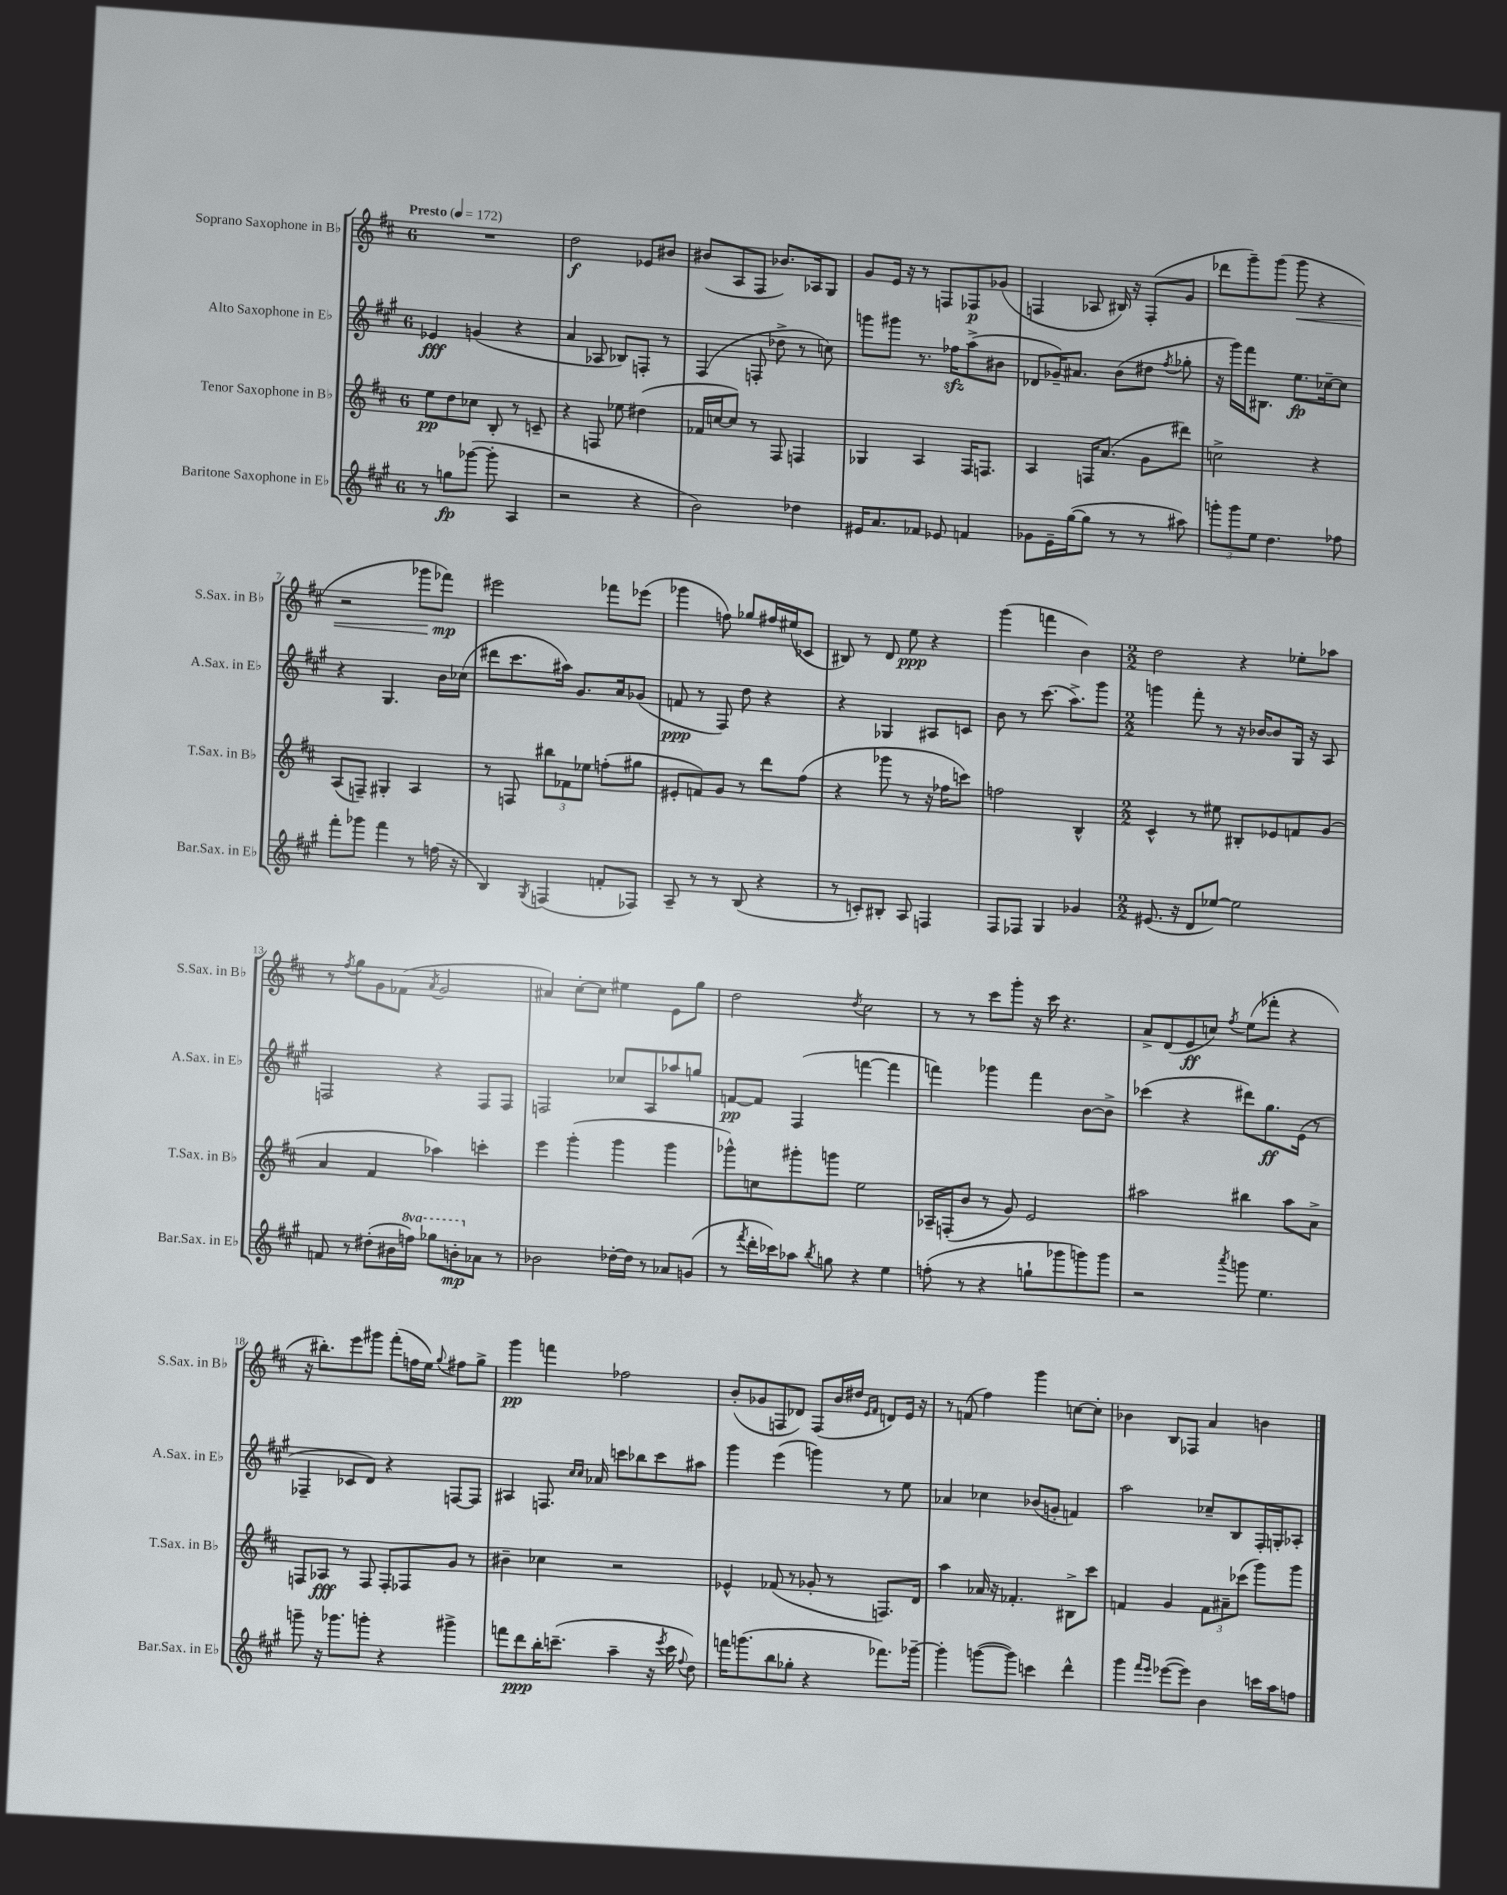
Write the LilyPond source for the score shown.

<<
\new StaffGroup <<
\new Staff = "s0" \with { instrumentName = "Soprano Saxophone in Bb" shortInstrumentName = "S.Sax. in Bb" } {
    \clef treble \key d \major \once \override Staff.TimeSignature.style = #'single-digit \time 6/8 \tempo "Presto" 4 = 172
    \autoBeamOff R2. |
    d''2\f ees'8[ bis'8] |
    bis'8[( a8 fis8] bes'8.[) aes16 g8] |
    g'8[ e'16] r16 r8 f8[ fes8\p ges'8]( |
    f4 aes8 bis16) r16 f8[-.( g'8] |
    des'''8[ g'''8--) g'''8]( g'''8\< r4 |
    r2 ges'''8[ fes'''8]\mp\!) |
    eis'''2 fes'''8[ ees'''8]( |
    ges'''4 f''8) ges''8[ fis''16 eis''16( ces'8] |
    bis8) r8 d'8 e''8\ppp r4 |
    g'''4( f'''4 b'4) |
    \numericTimeSignature \time 2/2 d''2 r4 ees''8[-. aes''8] |
    r8 \acciaccatura { fis''8 } g''8[ g'8 fes'8]( \acciaccatura { a'8 } g'2 |
    ais'4) cis''8[~-. cis''8] eis''4 e'8[ g''8] |
    d''2 \acciaccatura { d''8 } cis''2 |
    r8 r8 cis'''8[ g'''8]-. r16 cis'''16 r4. |
    a'8[-> d'8( e'8\ff c''8]) \acciaccatura { fis''8 } e''8[( fes'''8]-. r4 |
    r16 bis''8.[-.) e'''8 gis'''8] fis'''8[-.( f''16 e''16]) \appoggiatura { g''8 } fis''8[ g''8]-> |
    g'''4\pp f'''4 fes''2 |
    b'8[-.( ges'8 f8 des'8]) f8[( b'16 dis''16] \grace { e'16[ fis'16] } d'8[) e'16] r16 |
    r8 f'8( fis''4) g'''4 c''8[~ c''8]-. |
    bes'4 b8[ fes8] a'4 b'4 \bar "|." |
}
\new Staff = "s1" \with { instrumentName = "Alto Saxophone in Eb" shortInstrumentName = "A.Sax. in Eb" } {
    \clef treble \key a \major \once \override Staff.TimeSignature.style = #'single-digit \time 6/8
    \autoBeamOff ees'4\fff g'4( r4 |
    a'4 aes8 bes8[) f8]-. r8 |
    fis4( f8-. des''8-> r8 c''8) |
    g'''8[ gis'''8] r8. fes''16[\sfz a''8->( bis'8] |
    des'8[ ges'16--) ais'8.] b'8[( dis''8] \acciaccatura { fis''8 } ges''8-. |
    r16 gis'''16[) fis'''16 bis8.] e''8.[\fp ces''16~-- ces''8] |
    r4 gis4. b'16[ ces''16]( |
    dis'''8[ cis'''8. ais''16]) gis'8.[ a'16 ges'8]( |
    f'8\ppp r8 fis8) d''8 r4 |
    r4 ges4 ais8[ c'8] |
    b'8 r8 cis'''8.( a''8.[->) gis'''8] |
    \numericTimeSignature \time 2/2 g'''4 fis'''8-. r8 r16 bes'16[~ bes'8 gis16] r16 a8 |
    f2 r4 f8[ f8] |
    f2 ces''8[ a8 aes''8 g''8] |
    f'8[~\pp f'8] fis4( f'''4~ f'''4 |
    f'''4) ges'''4 f'''4 b'8[~ b'8]-> |
    ces'''4( r4 dis'''8[) gis''8.\ff e'16]( r8 |
    fes4-- ces'8[ d'8]) r4 f8[~ f8] |
    ais4 f8. \grace { cis''16[ cis''16] } aes'16 c'''8[ bes''8 c'''8 ais''8] |
    gis'''4 e'''4( g'''4) r8 e''8 |
    aes'4 ces''4 bes'8[( g'8]-. f'4) |
    a''2 ces''8[-- b8 fis16-. g16-. aes8]-. \bar "|." |
}
\new Staff = "s2" \with { instrumentName = "Tenor Saxophone in Bb" shortInstrumentName = "T.Sax. in Bb" } {
    \clef treble \key d \major \once \override Staff.TimeSignature.style = #'single-digit \time 6/8
    \autoBeamOff e''8[\pp d''8 ces''8] b8-. r8 c'8-- |
    r4 f8 ees''8 dis''4( |
    fes'16[ c''16~ c''8]) r8 fis8 f4 |
    ges4 a4 fis16[ f8.] |
    a4 f16[ a'8.]( g'8[ dis'''8]) |
    c''2-> r4 |
    a8[( f8]--) gis4-. a4 |
    r8 f8 \tuplet 3/2 { bis''8[ fes'8 ees''8] } f''8[-.( gis''8] |
    eis'8[-. f'8) g'8] r8 d'''8[ fis''8]( |
    r4 ges'''8 r8 r16 fes''16[ c'''8]) |
    f''2 b4-^ |
    \numericTimeSignature \time 2/2 cis'4-^ r8 eis''8 bis8[-. ees'8 f'8 g'8]( |
    a'4 fis'4 aes''4) c'''4-. |
    e'''4 g'''4-.( g'''4 g'''4 |
    ges'''8[-^) c''8 gis'''8-. g'''8] e''2 |
    aes16[-- f16-.( b'8] r8 g'8) e'2 |
    ais''2 bis''4 ais''8[ a'8]-> |
    f8[ aes8]\fff r8 f8 f8[-. fes8 g'8] r8 |
    bis'4-- ces''4 r2 |
    ees'4-^ fes'8( r8 ges'8-. r8 f8.[) d'16] |
    a''4 aes'16 r16 fes'4.-. bis8[-> cis'''8] |
    f'4 g'4 \tuplet 3/2 { f'8[ ais'8-- ces'''8]( } g'''8[) g'''8] \bar "|." |
}
\new Staff = "s3" \with { instrumentName = "Baritone Saxophone in Eb" shortInstrumentName = "Bar.Sax. in Eb" } {
    \clef treble \key a \major \once \override Staff.TimeSignature.style = #'single-digit \time 6/8 \set Staff.ottavationMarkups = #ottavation-simple-ordinals
    \autoBeamOff r8 g''8[\fp ges'''8]~( ges'''8-. a4 |
    r2 r4 |
    b'2) des''4 |
    eis'16[ a'8. fes'8] ees'8 f'4 |
    ges'8[ e'16-- gis''16~( gis''8] r8 r8 ais''8) |
    \tuplet 3/2 { g'''8[-. g'''8 e''8] } d''4. fes''8 |
    fis'''8[-. ges'''8] fis'''4 r8 f''16( r16 |
    b4) \acciaccatura { gis8 } f4( f'8[-. fes8]) |
    a8-- r8 r8 b8( r4 |
    r8 c'8[-.) bis8]-. a8 f4 |
    fis8[ fes8] gis4 ges'4 |
    \numericTimeSignature \time 2/2 eis'8.( r16 d'8[ ees''8]~) ees''2 |
    f'8 r8 dis''8[-.( bis'16 \ottava #1 f'''16]) ges'''8[ b''!8-.\mp \ottava #0 aes'8] r8 |
    bes'2 des''16[~-. des''16] r8 aes'8[ g'8]( |
    r8 \acciaccatura { fis'''8 } d'''16[-. ces'''16) aes''8] \acciaccatura { b''8 } g''8 r4 e''4 |
    f''8-.( r8 r4 g''8[-! ges'''8 g'''8) g'''8] |
    r2 \acciaccatura { a'''8 } g'''8 e''4. |
    g'''8-- r16 ges'''8.[ g'''8]-. r4 gis'''4-> |
    f'''8[ d'''8\ppp b''16-. c'''8.]--( a''4-- r16 \acciaccatura { e'''8 } c'''16 \appoggiatura { fis''8 } d''8) |
    f'''16[ g'''8.( b''8 ges''8]-. r4 fes'''8.[) ges'''16]~-- |
    ges'''4-. g'''8[~( g'''8]) c'''4 d'''4-^ |
    gis'''4 \grace { fis'''16[ e'''16] } ees'''8[~( ees'''8]) b'4 c'''16[ a''16 f''8] \bar "|." |
}
>>
>>
